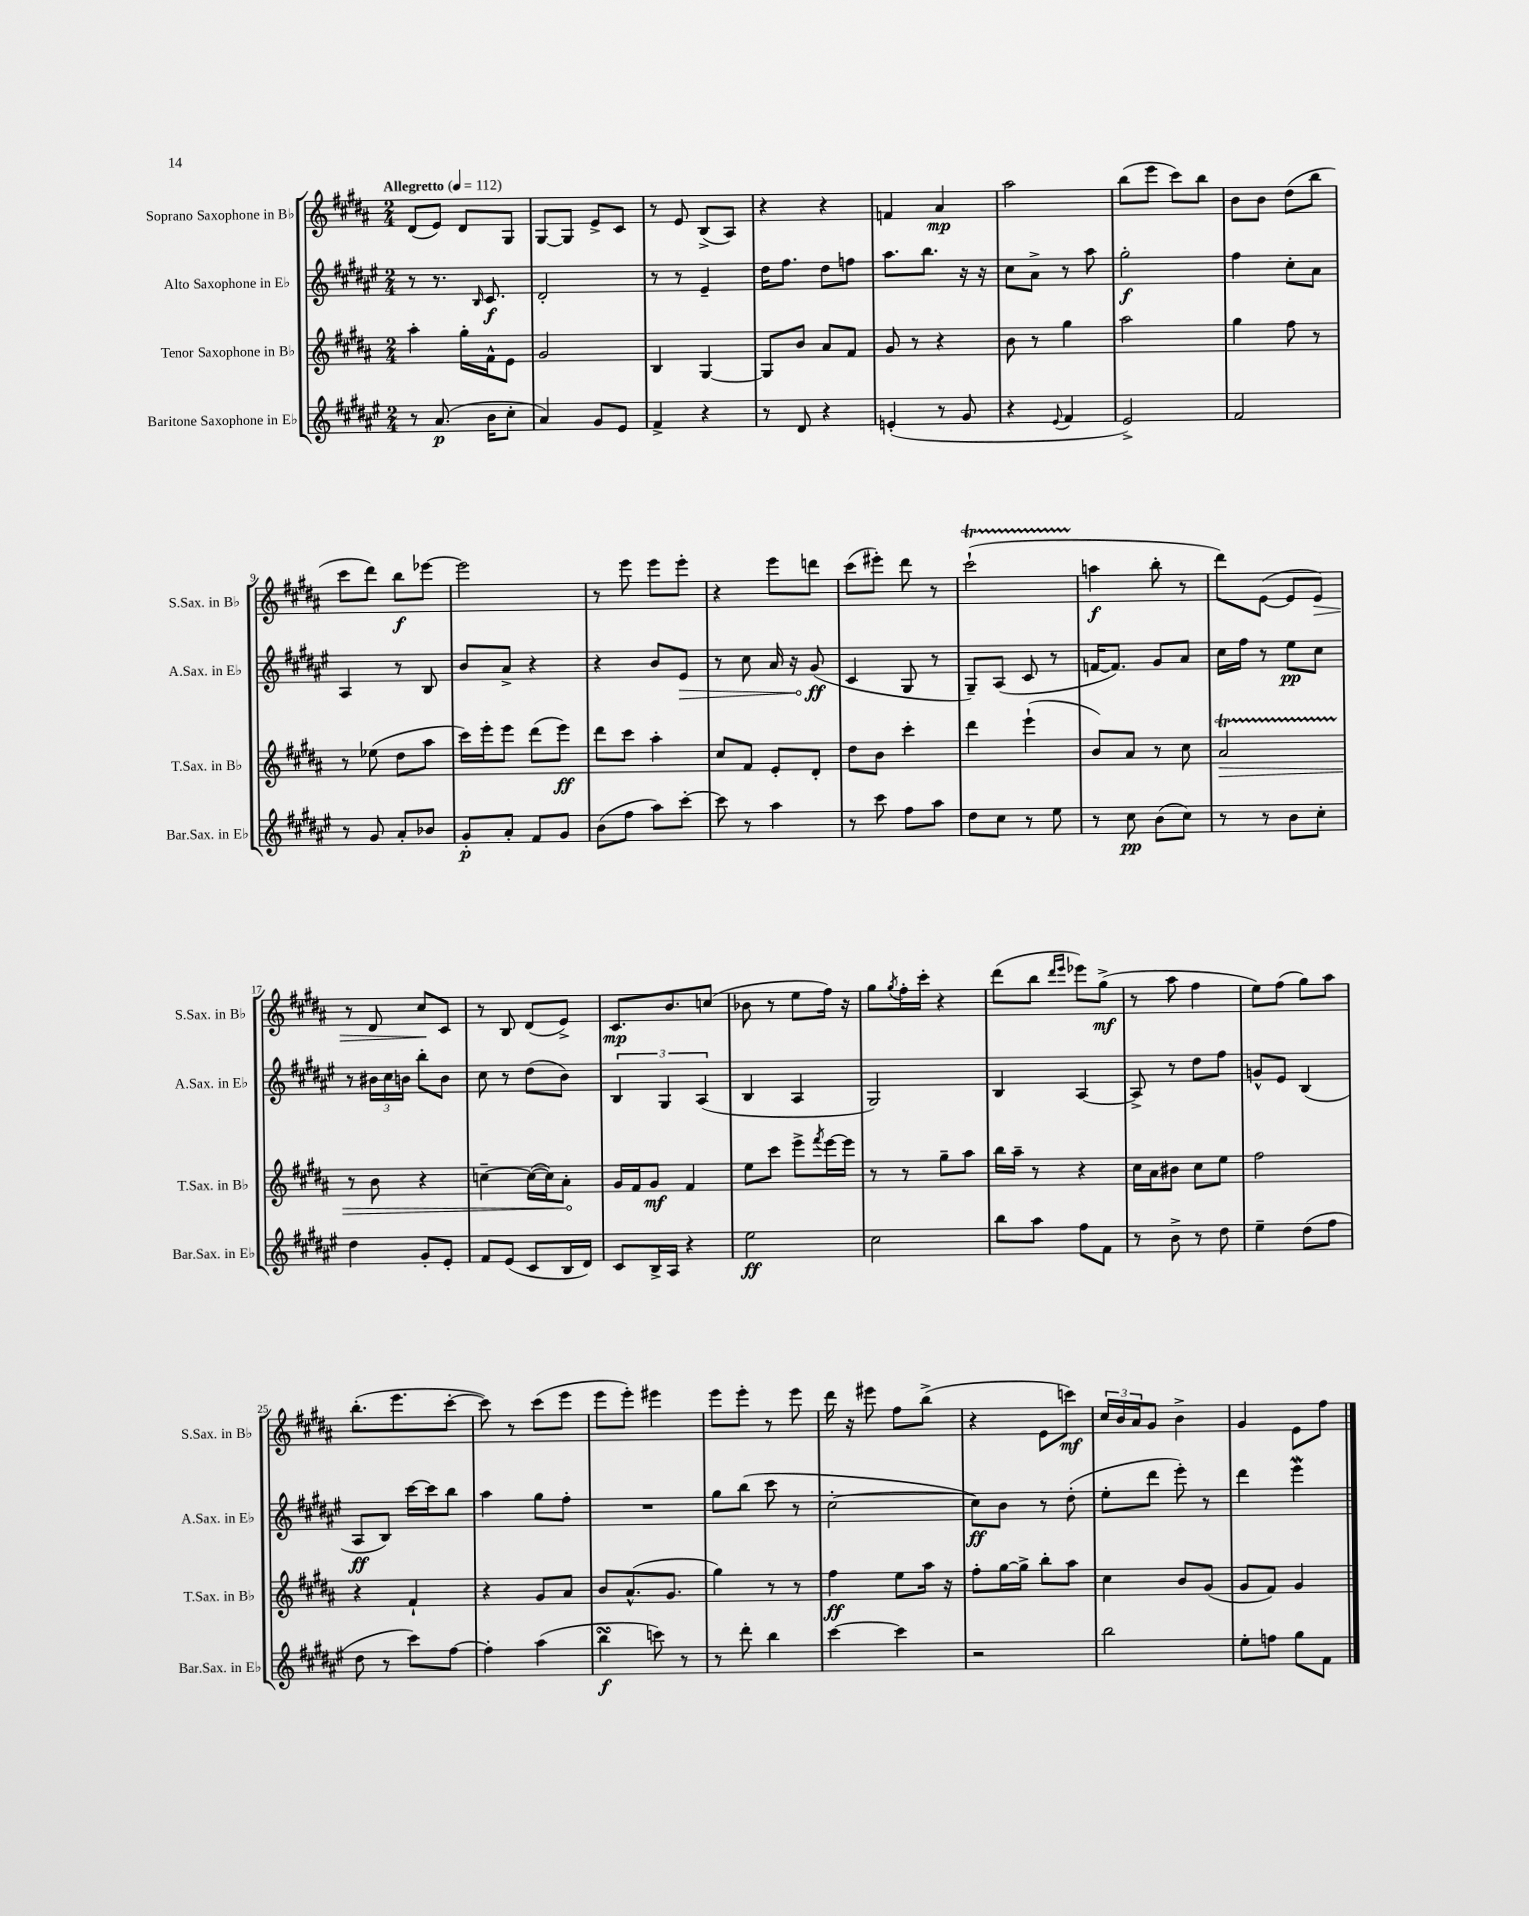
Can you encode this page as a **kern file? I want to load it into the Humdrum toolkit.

**kern	**kern	**kern	**kern
*staff4	*staff3	*staff2	*staff1
*clefG2	*clefG2	*clefG2	*clefG2
*k[f#c#g#d#a#e#]	*k[f#c#g#d#a#]	*k[f#c#g#d#a#e#]	*k[f#c#g#d#a#]
*M2/4	*M2/4	*M2/4	*M2/4
*MM112	*MM112	*MM112	*MM112
8r	4aa#'	8r	(8d#
(8.a#	.	8.r	8e)
.	16gg#'	.	8d#
.	.	16qqB	.
16b	16f#^^	8.c#	.
8cc#'	8e	.	8G#
=	=	=	=
4a#)	2g#	2d#'	[8G#
.	.	.	8G#]
8g#	.	.	8e^
8e#	.	.	8c#
=	=	=	=
4f#^	4B	8r	8r
.	.	8r	8e
4r	[4G#	4e#~	(8B^
.	.	.	8A#)
=	=	=	=
8r	8G#]	16dd#	4r
.	.	8.ff#	.
8d#	8b	.	.
4r	8a#	8dd#	4r
.	8f#	8ff	.
=	=	=	=
(4e'	8g#	8.aa#	4f
.	8r	.	.
.	.	8.bb	.
8r	4r	.	4a#
8g#	.	16r	.
.	.	16r	.
=	=	=	=
4r	8b	8cc#	2aa#
.	8r	8a#^	.
8qqe#	.	.	.
4f#	4gg#	8r	.
.	.	8aa#	.
=	=	=	=
2e#^)	2aa#	2gg#'	(8bb
.	.	.	8eee
.	.	.	8ccc#)
.	.	.	8bb
=	=	=	=
2f#	4gg#	4ff#	8b
.	.	.	8b
.	8ff#	8cc#'	(8dd#
.	8r	8a#	8bb
=	=	=	=
8r	8r	4A#	8ccc#
8g#	(8ee-	.	8ddd#)
8a#'	8dd#	8r	8bb
8b-	8aa#	8B	[8eee-
=	=	=	=
8g#'	16ccc#)	8b	2eee-]
.	16eee'	.	.
8a#'	8eee	8a#^	.
8f#	(8ddd#	4r	.
8g#	8eee)	.	.
=	=	=	=
(8b	8ddd#	4r	8r
8ff#	8ccc#	.	8eee
8aa#)	4aa#'	8b	8eee
[8ccc#'	.	8e#	8eee'
=	=	=	=
8ccc#]	8cc#	8r	4r
8r	8f#	8cc#	.
4aa#	8e'	16a#	8eee
.	.	16r	.
.	8d#'	(8g#	8ddd
=	=	=	=
8r	8dd#	4c#	(8ccc#
8ccc#	8b	.	8eee#')
8ff#	4ccc#'	8G#	8ddd#
8aa#	.	8r	8r
=	=	=	=
8dd#	4ddd#	8G#~)	(2ccc#`
8cc#	.	(8A#	.
8r	(4eee`	8c#	.
8ee#	.	8r	.
=	=	=	=
8r	8b)	[16f	4aa
.	.	8.f])	.
8cc#	8a#	.	.
(8b	8r	8g#	8bb'
8cc#)	8cc#	8a#	8r
=	=	=	=
8r	2a#	16cc#	8ddd#)
.	.	16ff#	.
8r	.	8r	([8e
8b	.	8ee#	8e]
8cc#'	.	8cc#	8e)
=	=	=	=
4dd#	8r	8r	8r
.	8b	24b#	8d#
.	.	24cc#	.
.	.	24b	.
8g#'	4r	8bb'	8cc#
8e#'	.	8b	8c#
=	=	=	=
8f#	[4cc~	8cc#	8r
(8e#	.	8r	8B
8c#	(16cc_	(8dd#	(8d#
.	16cc])	.	.
16B	8a#'	8b)	8e^)
16d#)	.	.	.
=	=	=	=
8c#	16g#	6B	8.c#
.	16f#	.	.
16B^	8g#	.	.
.	.	6G#	.
16A#	.	.	8.b
4r	4f#	.	.
.	.	(6A#	.
.	.	.	(8cc
=	=	=	=
2ee#	8ee	4B	8b-
.	8ccc#	.	8r
.	8eee^	4A#	8ee
.	8qfff#	.	.
.	[16eee	.	16ff#)
.	16eee]	.	16r
=	=	=	=
2cc#	8r	2G#)	8gg#
.	.	.	8qgg#
.	8r	.	16ff#'
.	.	.	16ccc#'
.	8gg#~	.	4r
.	8aa#	.	.
=	=	=	=
8bb	16bb	4B	(8ddd#
.	16aa#~	.	.
8aa#	8r	.	8bb
.	.	.	16qqddd#
.	.	.	16qqeee
8ff#	4r	[4A#	8eee-)
8f#	.	.	(8gg#^
=	=	=	=
8r	16cc#	8A#^]	8r
.	16a#	.	.
8b^	8b#	8r	8aa#
8r	8cc#	8dd#	4ff#
8dd#	8ee	8ff#	.
=	=	=	=
4ee#~	2ff#	8g^^	8ee)
.	.	8e#	(8ff#
(8dd#	.	(4B	8gg#)
8ff#	.	.	8aa#
=	=	=	=
8dd#	4r	8A#	(8.bb'
8r	.	8B)	.
.	.	.	8.eee
8ccc#)	4f#`	[16ccc#	.
.	.	16ccc#]	.
[8ff#	.	8bb	[8ccc#'
=	=	=	=
4ff#']	4r	4aa#	8ccc#])
.	.	.	8r
(4aa#	8g#	8gg#	(8ccc#
.	8a#	8ff#'	8eee
=	=	=	=
4bb	8b	2r	8eee
.	(8.a#^^	.	8eee')
8ccc)	.	.	4eee#
.	8.g#	.	.
8r	.	.	.
=	=	=	=
8r	4gg#)	8gg#	8eee
8ddd#'	.	(8bb	8eee'
4bb	8r	8ccc#	8r
.	8r	8r	8eee
=	=	=	=
[4ccc#	4ff#	[2cc#'	16ddd#
.	.	.	16r
.	.	.	8eee#
4ccc#]	8ee	.	8ff#
.	16aa#	.	(8bb^
.	16r	.	.
=	=	=	=
2r	8ff#'	8cc#])	4r
.	[16gg#	8b	.
.	16gg#^]	.	.
.	8bb'	8r	8e
.	8aa#	(8dd#'	8ccc)
=	=	=	=
2bb	4cc#	8ee#'	24cc#
.	.	.	24b
.	.	.	24a#
.	.	8ddd#	8g#
.	8b	8eee#')	4b^
.	(8g#	8r	.
=	=	=	=
8ee#'	8g#	4ddd#	4g#
8ff	8f#)	.	.
8gg#	4g#	4eee#	8e
8f#	.	.	8ff#
==	==	==	==
*-	*-	*-	*-
